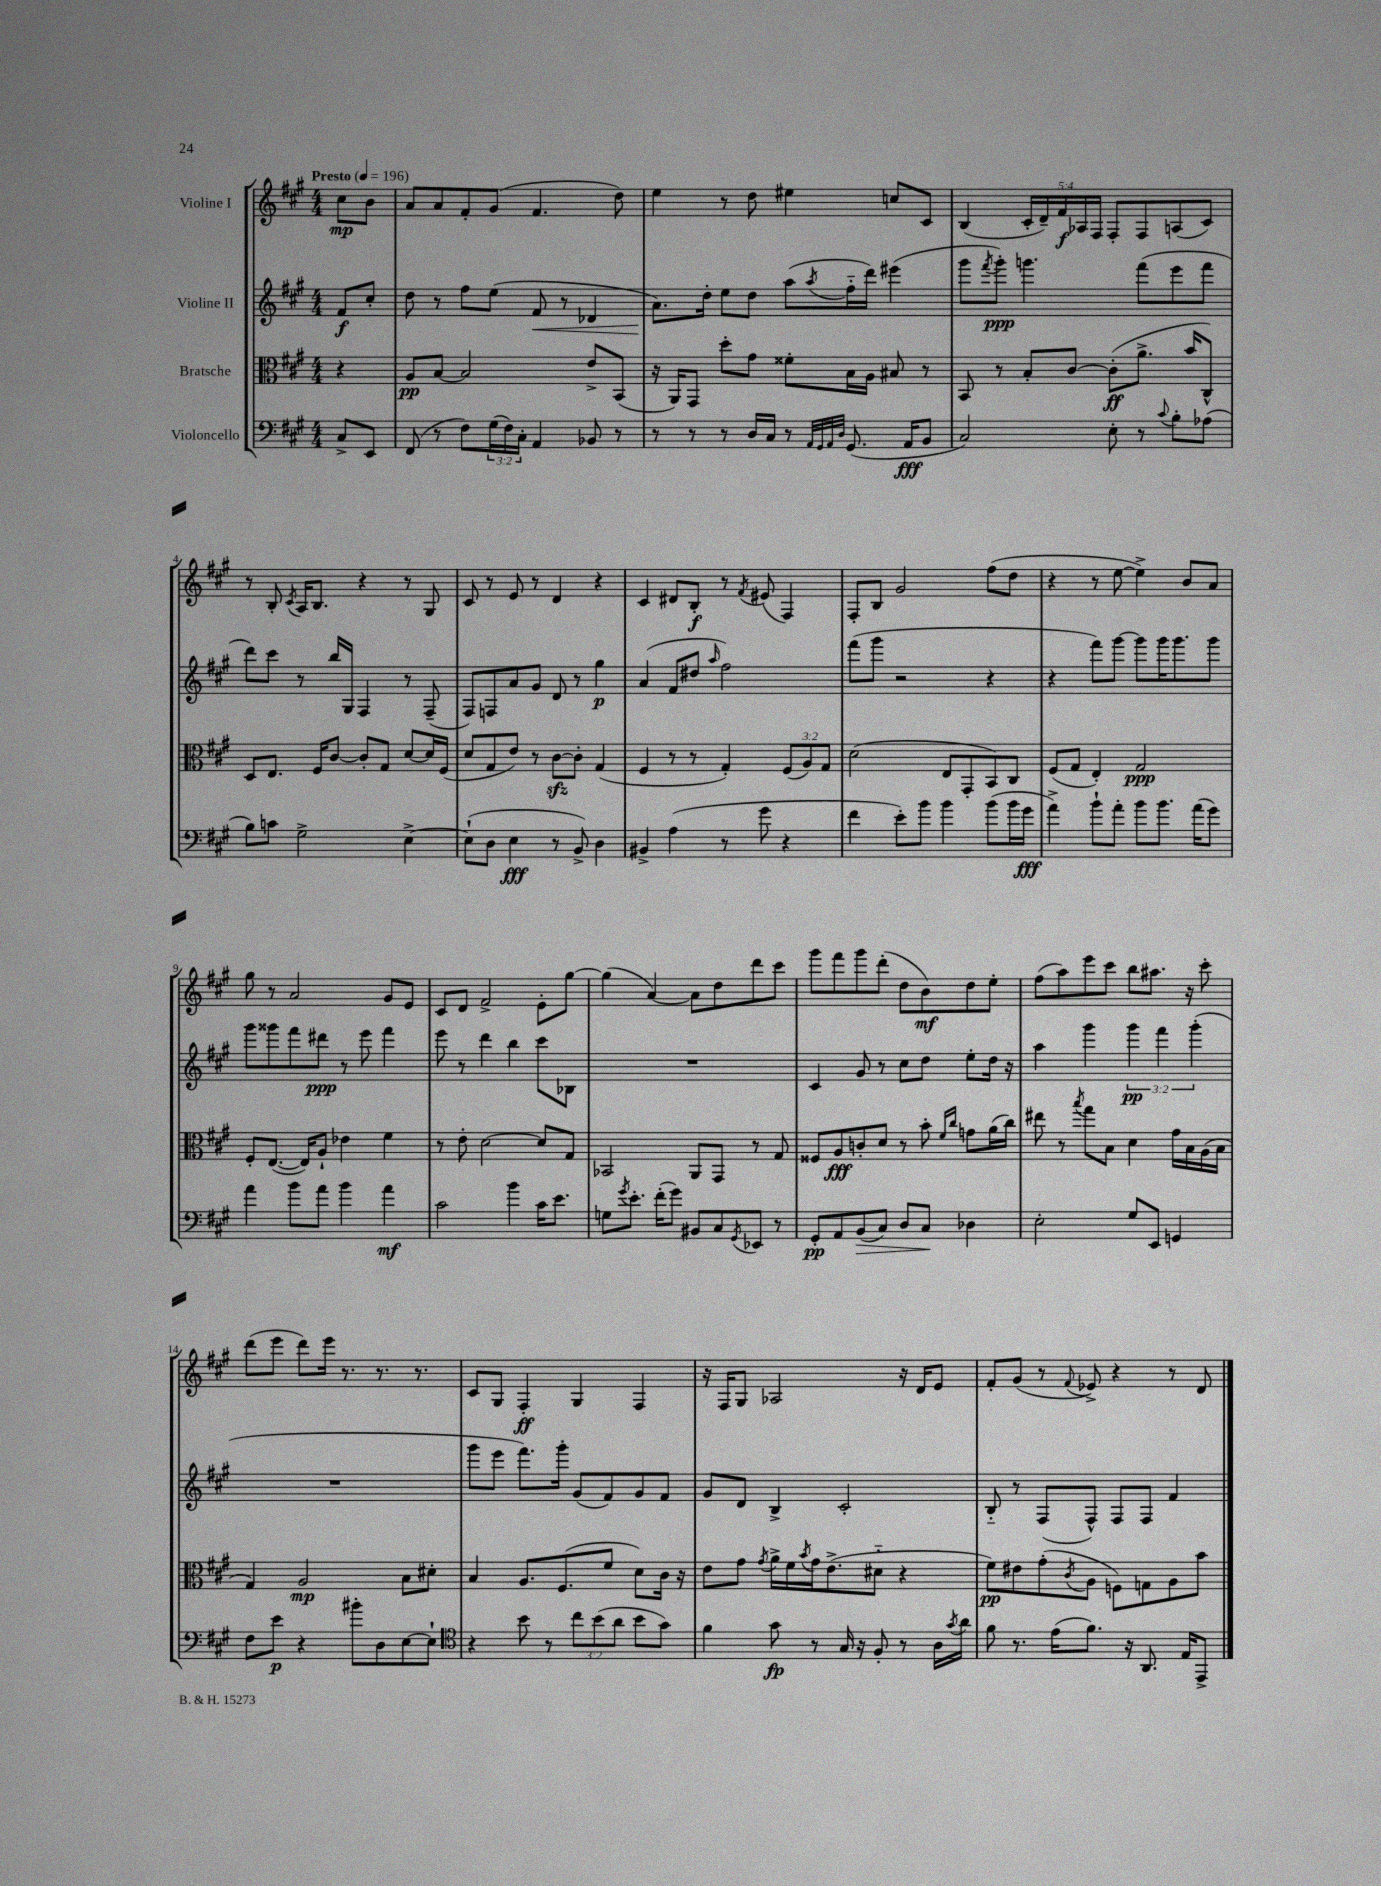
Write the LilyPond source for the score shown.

<<
\new StaffGroup <<
\new Staff = "s0" \with { instrumentName = "Violine I" } {
    \clef treble \key a \major \numericTimeSignature \time 4/4 \override Staff.TupletNumber.text = #tuplet-number::calc-fraction-text \partial 4 \tempo "Presto" 4 = 196
    cis''8\mp b'8 |
    a'8 a'8 fis'8-. gis'8( fis'4. d''8) |
    e''4 r8 d''8 eis''4 c''8 cis'8 |
    b4( \tuplet 5/4 { cis'16-. d'16--) fis'16\f aes16 fis16 } fis8-. fis8 a8( cis'8) |
    r8 b8-. \acciaccatura { cis'8 } a16 b8. r4 r8 gis8 |
    cis'8 r8 e'8 r8 d'4 r4 |
    cis'4 dis'8 b8-.\f r8 \acciaccatura { fis'8 } eis'8( fis4) |
    fis8-. b8 gis'2 fis''8( d''8 |
    r4 r8 e''8~ e''4->) b'8 a'8 |
    gis''8 r8 a'2 gis'8 e'8 |
    cis'8 d'8 fis'2-> e'8-. gis''8~ |
    gis''4( a'4~) a'8 d''8 d'''8 cis'''8 |
    gis'''8 fis'''8 gis'''8 d'''8-.( d''8 b'8\mf) d''8 e''8-. |
    fis''8( a''8) e'''8 cis'''8 b''8 ais''8. r16 cis'''8-. |
    d'''8( e'''8 d'''8) e'''16 r8. r8. r8. |
    cis'8 gis8 fis4-.\ff gis4 fis4 |
    r16 fis16 gis8 aes2 r16 d'16 e'8 |
    fis'8-. gis'8( r8 \appoggiatura { fis'8 } ees'8->) r4 r8 d'8 \bar "|." |
}
\new Staff = "s1" \with { instrumentName = "Violine II" } {
    \clef treble \key a \major \numericTimeSignature \time 4/4 \override Staff.TupletNumber.text = #tuplet-number::calc-fraction-text \partial 4
    fis'8\f cis''8-. |
    d''8 r8 fis''8 e''8( fis'8\< r8 des'4 |
    a'8.\!) d''16-. e''8 d''8 a''8( \acciaccatura { a''8 } fis''16-_ d'''16) eis'''4( |
    gis'''8 \acciaccatura { fis'''8 } gis'''8-.\ppp) g'''4. fis'''8( e'''8 fis'''8 |
    d'''8) cis'''8 r8 b''16 gis16 fis4 r8 fis8--( |
    fis8) f8 a'8 gis'8 d'8 r8 gis''4\p |
    a'4( fis'8 dis''8 \grace { a''16 } fis''2) |
    fis'''8( gis'''8 r2 r4 |
    r4 fis'''8) gis'''8~ gis'''8 gis'''16 gis'''8. gis'''8 |
    gis'''8 gisis'''8 fis'''8 dis'''8\ppp r8 e'''8 fis'''4 |
    e'''8 r8 d'''4 b''4 cis'''8 bes8 |
    R1 |
    cis'4 gis'8 r8 cis''8 d''8 e''8-. d''16 r16 |
    a''4 gis'''4 \tuplet 3/2 { gis'''4\pp fis'''4 gis'''4-.( } |
    R1 |
    gis'''8 e'''8 fis'''8.) gis'''16-. gis'8( fis'8) gis'8 fis'8 |
    gis'8 d'8 b4-> cis'2-. |
    b8-_ r8 fis8( fis8-^) fis8 fis8 fis'4 \bar "|." |
}
\new Staff = "s2" \with { instrumentName = "Bratsche" } {
    \clef alto \key a \major \numericTimeSignature \time 4/4 \override Staff.TupletNumber.text = #tuplet-number::calc-fraction-text \partial 4
    r4 |
    a8\pp b8~ b2 e'8-> b,8( |
    r16 a,16) gis,8 d''8-. gis'8 fisis'8-. b16 a16 bis8 r8 |
    b,8 r8 b8-. cis'8~ cis'8-.\ff( a'8.-> b'16 cis8-^) |
    d8 e8. fis16 cis'8~ cis'8-. gis8 d'8~ d'16 fis16( |
    d'8 gis8 e'8) r8 cis'8~\sfz cis'8-. gis4( |
    fis4 r8 r8 gis4-.) \tuplet 3/2 { fis8( a8) gis8 } |
    d'2( e8 gis,8-. b,8) cis8 |
    fis8( gis8 e4-.) gis2\ppp |
    fis8-. e8.~( e16) a8-! ees'4 fis'4 |
    r8 e'8-. d'2~ d'8 gis8 |
    bes,2 a,8 gis,8 r8 gis8 |
    fisis8 a8\fff c'8-. d'8 r8 b'8-. \grace { fis'16 cis''16 } g'8 a'16( cis''16) |
    eis''8 r8 \acciaccatura { b''8 } gis''8 b8 d'4 gis'16 b16 a16( b16 |
    gis4) a2\mp b8 dis'8-. |
    b4 a8. fis8.( fis'8 d'8) cis'16 r16 |
    e'8 gis'8 \acciaccatura { gis'8 } a'16-> fis'16 \acciaccatura { b'8 } gis'16 e'8.->( dis'8-_ r4 |
    fis'8\pp) eis'8 gis'8-.( \acciaccatura { cis'8 } a8 f8) g8 a8 b'8 \bar "|." |
}
\new Staff = "s3" \with { instrumentName = "Violoncello" } {
    \clef bass \key a \major \numericTimeSignature \time 4/4 \override Staff.TupletNumber.text = #tuplet-number::calc-fraction-text \partial 4
    cis8-> e,8 |
    fis,8( r8 fis8) \tuplet 3/2 { gis16( fis16) cis16-. } a,4 bes,8 r8 |
    r8 r8 r8 d16 cis16 r8 \grace { a,32 gis,32 a,32 d32 } gis,8.( a,16\fff b,8 |
    cis2) e8-. r8 \appoggiatura { cis'8 } b8-. aes8( |
    b8) c'8 gis2-> e4~-> |
    e8-!( d8 e4\fff r8 b,8->) d4 |
    bis,4-> a4( r8 gis'8 r4 |
    fis'4 e'8-.) b'8 b'4 b'8( b'16 gis'16\fff |
    a'4->) b'8-! a'8-. b'8 b'8. a'16( gis'8) |
    a'4 b'8 a'8 b'4 a'4\mf |
    cis'2 b'4 cis'16 e'8. |
    g8 \acciaccatura { gis'8 } e'8.-. fis'16-.( gis'8) bis,8 cis8 \acciaccatura { gis,8 } ees,8 r8 |
    gis,8-.\pp a,8 b,8\>( cis8) d8 cis8\! des4 |
    e2-. gis8 e,8 g,4 |
    fis8 e'8\p r4 bis'8-. d8 e8~ e8-! |
    \clef tenor r4 b'8 r8 \tuplet 3/2 { cis''8 b'8( a'8 } b'8 gis'8) |
    fis'4 gis'8\fp r8 gis16 r16 fis8-. r8 a16 \acciaccatura { gis'8 } a'16 |
    fis'8 r8. e'16( fis'8.) r16 a,8. e16 e,8-> \bar "|." |
}
>>
>>
